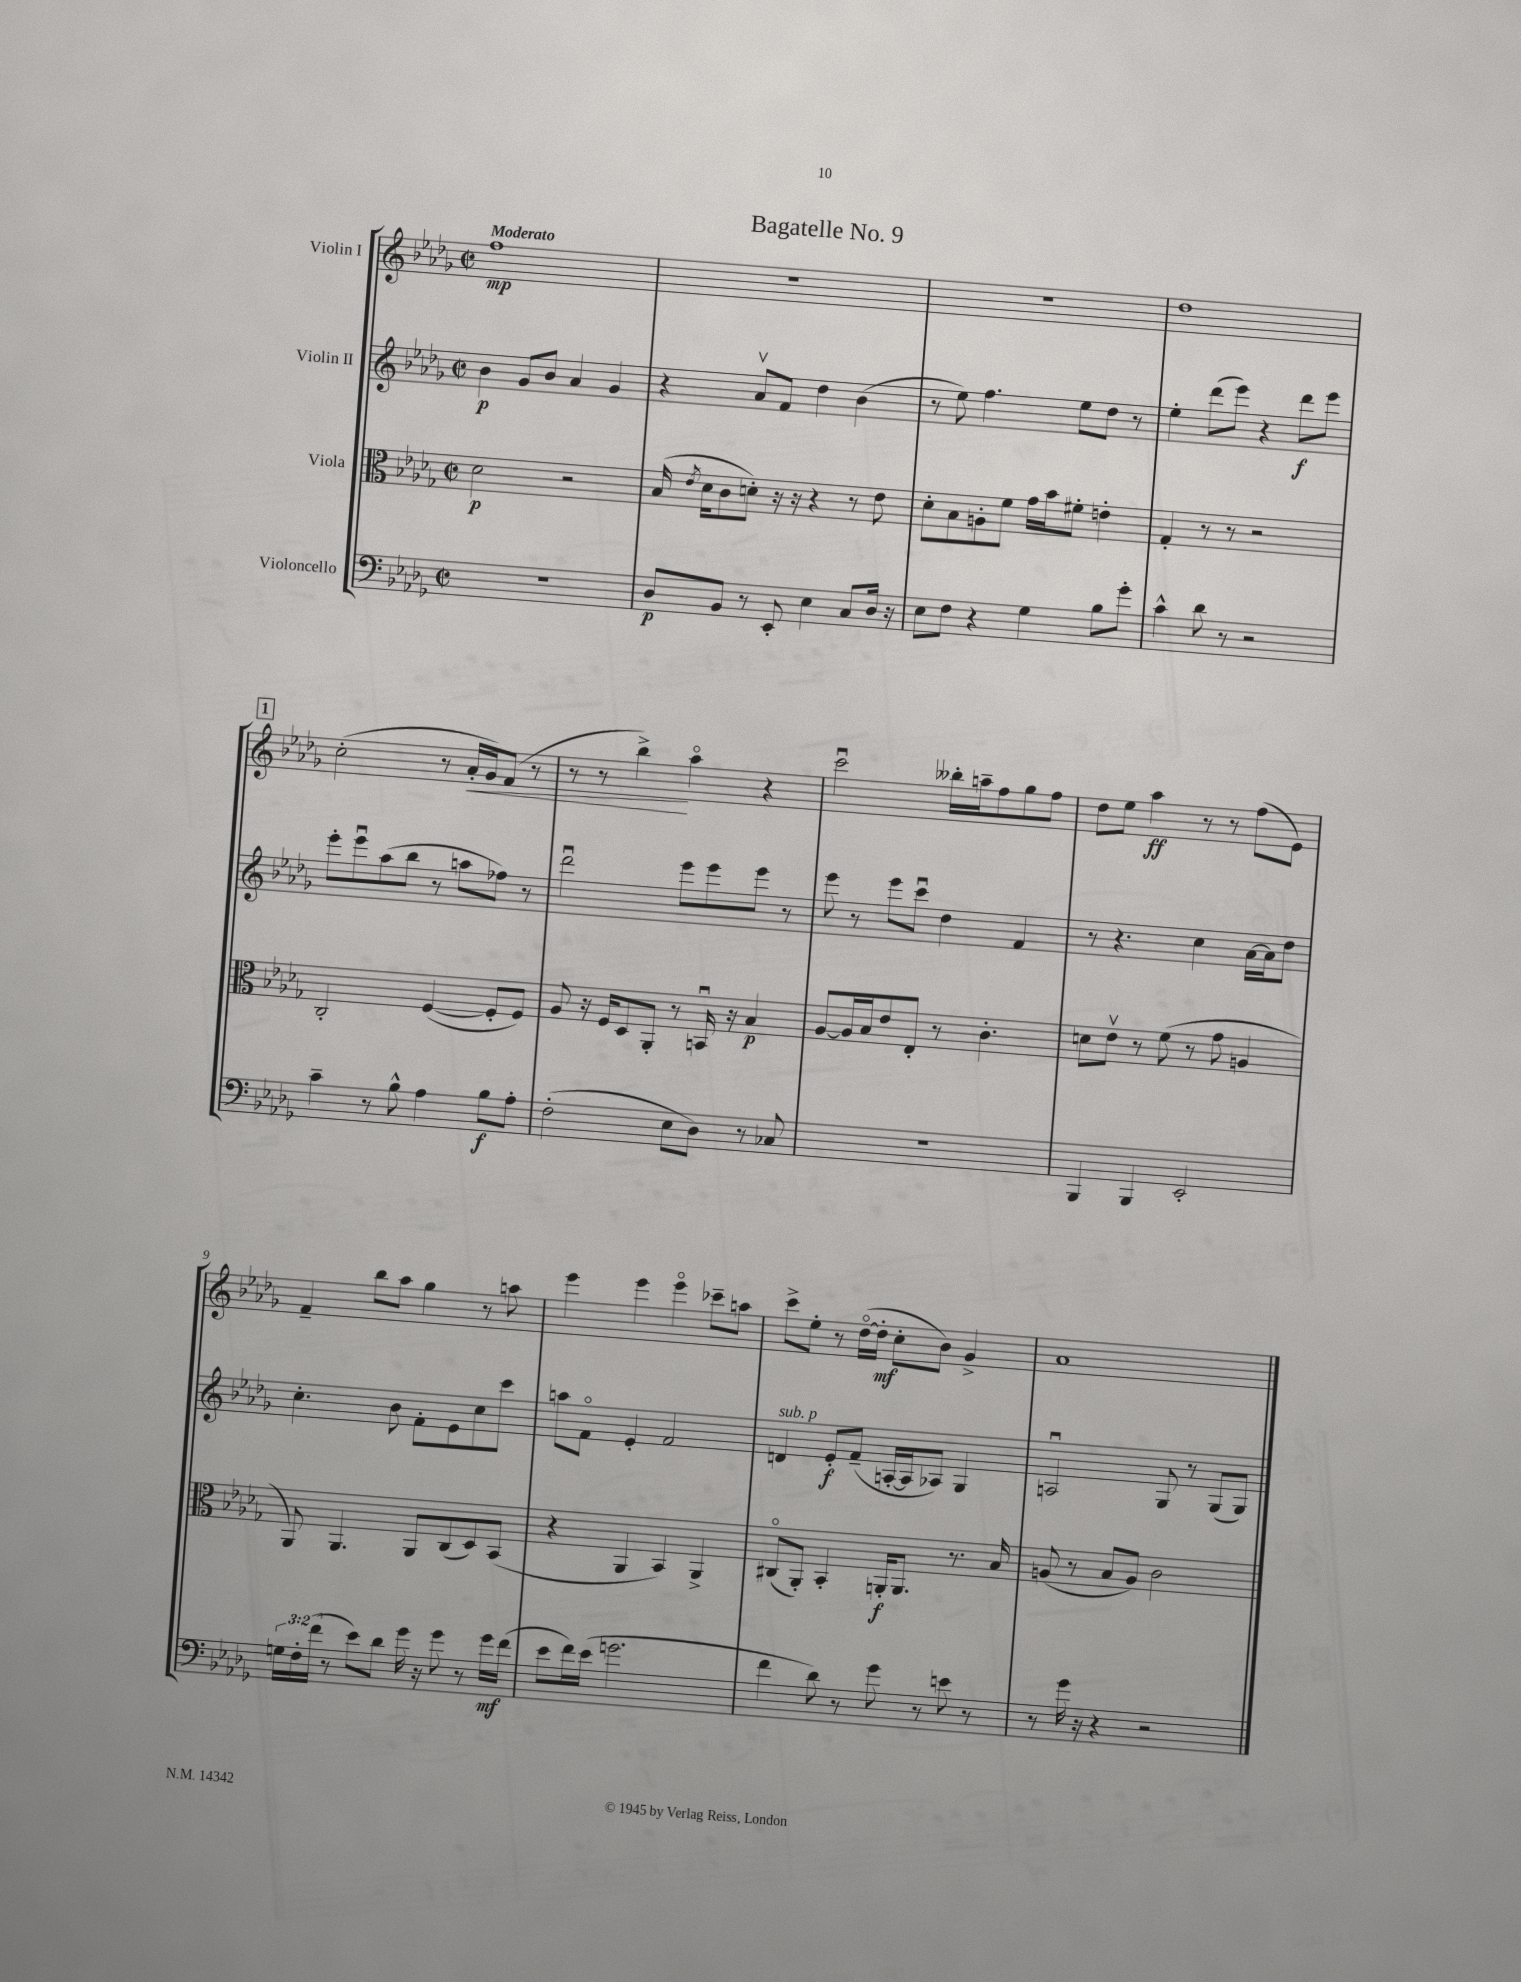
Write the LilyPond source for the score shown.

\header { title = "Bagatelle No. 9" }
<<
\new StaffGroup <<
\new Staff = "s0" \with { instrumentName = "Violin I" } {
    \clef treble \key des \major \defaultTimeSignature \time 2/2 \tempo "Moderato"
    \autoBeamOff f''1\mp |
    r1 |
    R1 |
    des''1 |
    \mark \markup { \box "1" } c''2-.( r8 aes'16[-.\< ges'16) f'8]( r8 |
    r8 r8 bes''4->\!) aes''4\flageolet r4 |
    c'''2\downbow beses''16[-. a''16-- f''8 ges''8 f''8] |
    des''8[ ees''8] aes''4\ff r8 r8 f''8[( ees'8]) |
    f'4-- bes''8[ aes''8] ges''4 r8 a''8 |
    ees'''4 ees'''4 ees'''4\flageolet ces'''8[-- a''8] |
    c'''8[-> ees''8]-. r8 des''16[~\flageolet( des''16]-.\mf c''8[-. bes'8]) ges'4-> |
    aes'1 \bar "|." |
}
\new Staff = "s1" \with { instrumentName = "Violin II" } {
    \clef treble \key des \major \defaultTimeSignature \time 2/2
    \autoBeamOff bes'4\p ges'8[ bes'8] aes'4 ges'4 |
    r4 aes'8[\upbow f'8] des''4 bes'4( |
    r8 ees''8) f''4. ees''8[ des''8] r8 |
    ees''4-. des'''8[( ees'''8]) r4 des'''8[\f ees'''8] |
    \mark \markup { \box "1" } ees'''8[-. ees'''8\downbow aes''8( bes''8] r8 a''8[ fes''8]) r8 |
    des'''2\downbow ees'''8[ ees'''8 ees'''8] r8 |
    ees'''8 r8 ees'''8[ c'''8]\downbow des''4 f'4 |
    r8 r4. c''4 aes'16[~ aes'16 des''8] |
    c''4.-. bes'8 f'8[-. ees'8 c''8 c'''8] |
    a''8[ f'8]\flageolet ees'4-. f'2 |
    d'4^\markup { \italic "sub. p" } ees'8[-.\f f'8]--( a16[~-. a16 aes8]) ges4 |
    a2\downbow ges8 r8 ges8[( ges8]) \bar "|." |
}
\new Staff = "s2" \with { instrumentName = "Viola" } {
    \clef alto \key des \major \defaultTimeSignature \time 2/2
    \autoBeamOff des'2\p r2 |
    bes16( \acciaccatura { ees'8 } des'16[ c'8 d'8]-.) r16 r16 r4 r8 ees'8 |
    des'8[-. bes8 a8-. f'8] ges'16[ bes'16 fis'8]-. e'4-. |
    ges4-. r8 r8 r2 |
    \mark \markup { \box "1" } c2-. f4~( f8[-. f8]) |
    aes8 r16 f16[ des8 aes,8]-. r8 b,16\downbow r16 bes4\p |
    aes8[~ aes16 bes16 ees'8 ees8]-. r8 c'4.-. |
    d'8[ ees'8]\upbow r8 f'8( r8 ges'8 a4 |
    aes,8) aes,4. aes,8[ c8( des8) bes,8]( |
    r4 aes,4 bes,4) aes,4-> |
    cis8[\flageolet( aes,8]-.) bes,4-. a,16[-.\f a,8.] r8. bes16 |
    a8( r8 bes8[ a8]) c'2 \bar "|." |
}
\new Staff = "s3" \with { instrumentName = "Violoncello" } {
    \clef bass \key des \major \defaultTimeSignature \time 2/2 \override Staff.TupletNumber.text = #tuplet-number::calc-fraction-text
    \autoBeamOff R1 |
    des8[\p bes,8] r8 ees,8-. ees4 c8[ des16] r16 |
    ees8[ f8] r4 ges4 bes8[ ges'8]-. |
    c'4-^ des'8 r8 r2 |
    \mark \markup { \box "1" } c'4-- r8 bes8-^ aes4 bes8[\f aes8]-. |
    f2-.( ees8[ des8]) r8 ces8 |
    R1 |
    bes,,4 bes,,4 ees,2-. |
    \tuplet 3/2 { g16[ f16-. f'16]( } r8 ees'8[) des'8] ges'16 r16 ges'8 r8 ges'16[\mf f'16]( |
    ees'8[ f'16) ees'16]( g'2. |
    f'4 des'8) r8 ges'8 r8 e'8 r8 |
    r8 ges'16 r16 r4 r2 \bar "|." |
}
>>
>>
